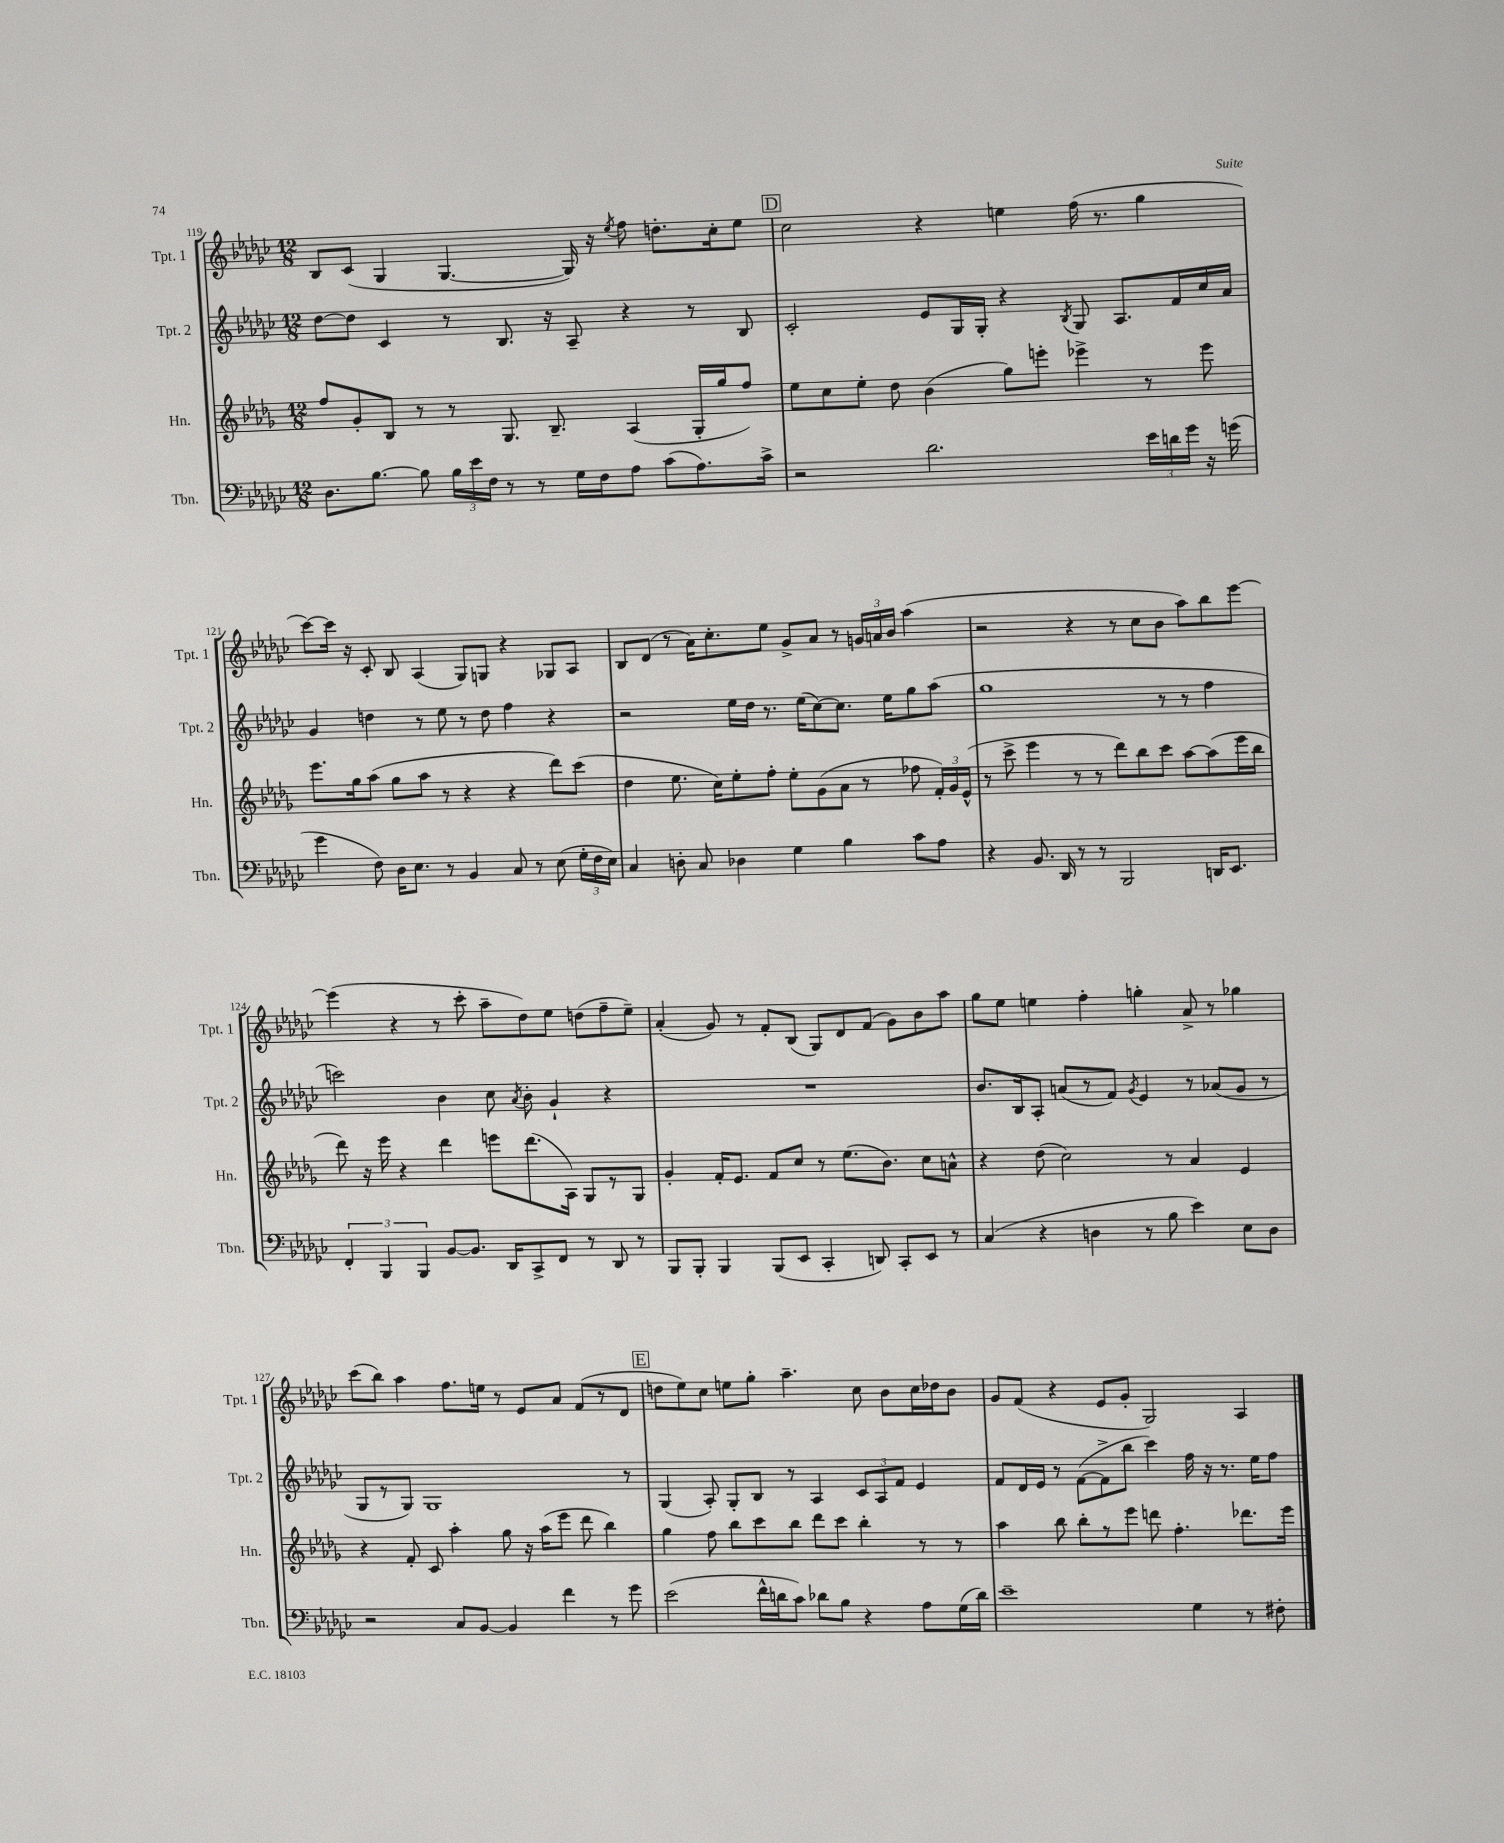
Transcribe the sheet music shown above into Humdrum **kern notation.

**kern	**kern	**kern	**kern
*part4	*part3	*part2	*part1
*staff4	*staff3	*staff2	*staff1
*I"Tbn.	*I"Hn.	*I"Tpt. 2	*I"Tpt. 1
*I'Tbn.	*I'Hn.	*I'Tpt. 2	*I'Tpt. 1
*clefF4	*clefG2	*clefG2	*clefG2
*k[b-e-a-d-g-c-]	*k[b-e-a-d-g-]	*k[b-e-a-d-g-c-]	*k[b-e-a-d-g-c-]
*M12/8	*M12/8	*M12/8	*M12/8
=119	=119	=119	=119
8.D-\L	8ff/L	[8dd-\L	8B-/L
.	8g-'/	8dd-\J]	(8c-/J
[8.B-\J	.	.	.
.	8B-/J	4c-/	4G-/
8B-\]	8r	.	.
24B-\LL	8r	8r	[4.G-/
24e-\	.	.	.
24F\JJ	.	.	.
8r	8.G-/	8.B-/	.
8r	.	.	.
.	8.B-~/	16r	.
16G-\LL	.	8A-~/	16G-/])
16F\J	.	.	16r
.	.	.	8qee-/
8A-\J	(4A-/	4r	8ff\
(8c-\L	.	.	8.ddn'\L
8.A-\)	16G-'/LL	8r	.
.	16gg-/J	.	16cc-'\k
.	8ff/J)	8B-/	8ee-\J
16c-^\Jk	.	.	.
!!LO:REH:place=s1:t=D
=120	=120	=120	=120
2r	8ee-\L	2c-'/	2cc-\
.	8cc\	.	.
.	8ee-'\J	.	.
.	8dd-\	.	.
2.d-\	(4b-\	8e-/L	4r
.	.	16G-/L	.
.	.	16G-'/JJ	.
.	8gg-\L)	4r	4een\
.	8eeen'\J	.	.
.	.	8qB-/	.
.	4eee-X^\	8G-/	(16ff\
.	.	.	8.r
.	.	8.A-/L	.
24e-\LL	8r	.	4gg-\
24dn\	.	.	.
.	.	16f/L	.
24g-\JJ	.	.	.
16r	8eee-\	16cc-/	.
(16gn\	.	16a-/JJ	.
!!LO:LB:g=z
=121	=121	=121	=121
4g-\	8.eee-\L	4g-/	[8ccc-\L)
.	.	.	16ccc-\Jk]
.	16gg-\k	.	16r
8F\)	(8aa-\J	4ddn\	8c-'/
16D-\KL	8gg-\L	.	8B-/
8.E-\J	.	.	.
.	8aa-\J	8r	(4A-/
8r	8r	8ee-\	.
4BB-/	4r	8r	8G-/L)
.	.	8dd\	8Gn/J
8C-/	4r	4ff\	4r
8r	.	.	.
(8E-\	8ddd-\L)	4r	8G-X/L
24G-'\LL	(8ccc\J	.	8A-/J
24F\	.	.	.
24E-\JJ)	.	.	.
=122	=122	=122	=122
4C-/	4dd-\	2r	8B-/L
.	.	.	(8d-/J
8Dn'\	8.ee-\	.	8r
8C-/	.	.	16a-\KL)
.	16cc\KL)	.	8.cc-'\
4D-X\	8ee-'\	16ee-\LL	.
.	.	16dd-\JJ	.
.	8ff'\J	8.r	8ee-\J
4G-\	8ee-'\L	.	8g-^/L
.	.	(16ee-\KL	.
.	(8g-\	[8cc-\)	8a-/J
4B-\	8a-\J	8.cc-\J]	8r
.	8r	.	24gn/LL
.	.	.	24an/
.	.	16ee-\KL	.
.	.	.	24b-/JJ
8c-\L	8ff-X\	8gg-\	(4aa-\
8A-\J	24f'/LL)	(8aa-\J	.
.	24g-/	.	.
.	(24e-^^/JJ	.	.
=123	=123	=123	=123
4r	8r	1gg-	2r
.	8ccc^\	.	.
8.BB-/	4eee-\	.	.
16DD-/	.	.	.
8r	8r	.	4r
8r	8r	.	.
2BBB-/	8ddd-\L)	.	8r
.	8bb-\	.	8cc-\L
.	8ccc\J	8r	8b-\J
.	[8aa-\L	8r	8aa-\L)
16DDn/KL	(8aa-\]	4ff\	8bb-\
8.EE-/J	.	.	.
.	16eee-\L	.	[8eee-\J
.	16bb-\JJ	.	.
!!LO:LB:g=z
=124	=124	=124	=124
6FF'/	8ddd-\)	2cccn\)	(4eee-\]
.	16r	.	.
6BBB-/	.	.	.
.	16eee-\	.	.
.	4r	.	4r
6BBB-/	.	.	.
[8BB-/L	4ddd-\	4b-\	8r
8.BB-/J]	.	.	8ccc-'\
.	8eeen\L	8cc-\	8aa-~\L
16DD-/KL	.	.	.
.	.	8qa-/	.
8CC-^/	(8.ddd-\	8b-'\	8dd-\)
8FF/J	.	4g-`/	8ee-\J
.	16A-\Jk)	.	.
8r	8G-/L	.	(8ddn\L
8DD-/	8r	4r	8ff~\
8r	8G-/J	.	8ee-~\J)
=125	=125	=125	=125
8BBB-/L	4g-'/	1.r	(4a-'/
8BBB-'/J	.	.	.
4BBB-/	16f'/KL	.	8g-/)
.	8.e-/J	.	.
.	.	.	8r
(8BBB-/L	8f/L	.	8f'/L
8EE-/J	8cc/J	.	(8B-/J
4CC-'/	8r	.	8G-/L)
.	(8.ee-\L	.	8d-/
8DDn/)	.	.	(8f/J
.	8.b-\J)	.	.
8CC-'/L	.	.	8g-\L)
8EE-/J	8cc\L	.	8b-\
8r	8an^^\J	.	8aa-\J
=126	=126	=126	=126
(4C-/	4r	8.b-/L	8gg-\L
.	.	.	8ee-\J
.	.	16B-/k	.
4r	(8dd-\	8A-'/J	4een\
.	2cc\)	(8an/L	.
4Dn\	.	8r	4ff'\
.	.	8f/J)	.
.	.	8qg-/	.
8r	.	4e-/	4ggn'\
8B-\	8r	.	.
4e-\)	4a-/	8r	8a-^/
.	.	(8a-X/L	8r
8E-\L	4e-/	8g-/J	4gg-X\
8D\J	.	8r	.
!!LO:LB:g=z
=127	=127	=127	=127
2r	4r	8G-/L	(8ccc-\L
.	.	8r	8bb-\J)
.	8f'/	8G-/J)	4aa-\
.	8c/	1G-	.
8C-/L	4aa-'\	.	8.ff\L
[8BB-/J	.	.	.
.	.	.	16een\Jk
4BB-/]	8gg-\	.	8r
.	16r	.	8e-/L
.	(16aa-\KL	.	.
4f\	8eee-\J	.	8a-/J
.	8ddd-\	.	(8f/L
8r	4bb-\)	.	8r
8g-\	.	8r	8d-/J
!!LO:REH:place=s1:t=E
=128	=128	=128	=128
(2e-\	4gg-\	(4G-/	8ddn\L
.	.	.	8ee-\)
.	8ff\	8A-'/)	8cc-\J
.	8bb-\L	8G-'/L	8een\L
16f^^\LL	8ccc\	8B-/J	8gg-'\J
16dn\J	.	.	.
8c-\J)	8bb-\J	8r	4.aa-~\
8d-X\L	8ddd-\L	4A-/	.
8B-\J	8ccc\J	.	.
4r	4bb-'\	12c-/L	8cc-\
.	.	12A-/	.
.	.	.	8b-\L
.	.	12f/J	.
8A-\L	8r	4e-/	16cc-\L
.	.	.	16dd-X\J
(16G-\L	8r	.	8b-\J
16d-\JJ)	.	.	.
=129	=129	=129	=129
1e-~	4aa-\	8f/L	8g-/L
.	.	16d-/L	(8f/J
.	.	16e-/JJ	.
.	8bb-\	8r	4r
.	8bb-'\L	([8f\L	.
.	8r	8f^\]	8e-/L
.	8eee-\J	8bb-\J	8g-'/J
.	8dddn\	4ccc-\)	2G-/)
.	4.ff'\	.	.
4G-\	.	16ff\	.
.	.	16r	.
.	.	8.r	.
8r	8.ddd-X\L	.	4A-/
.	.	16ee-\KL	.
8F#X'\	.	8ff\J	.
.	16eee-\Jk	.	.
==	==	==	==
*-	*-	*-	*-
